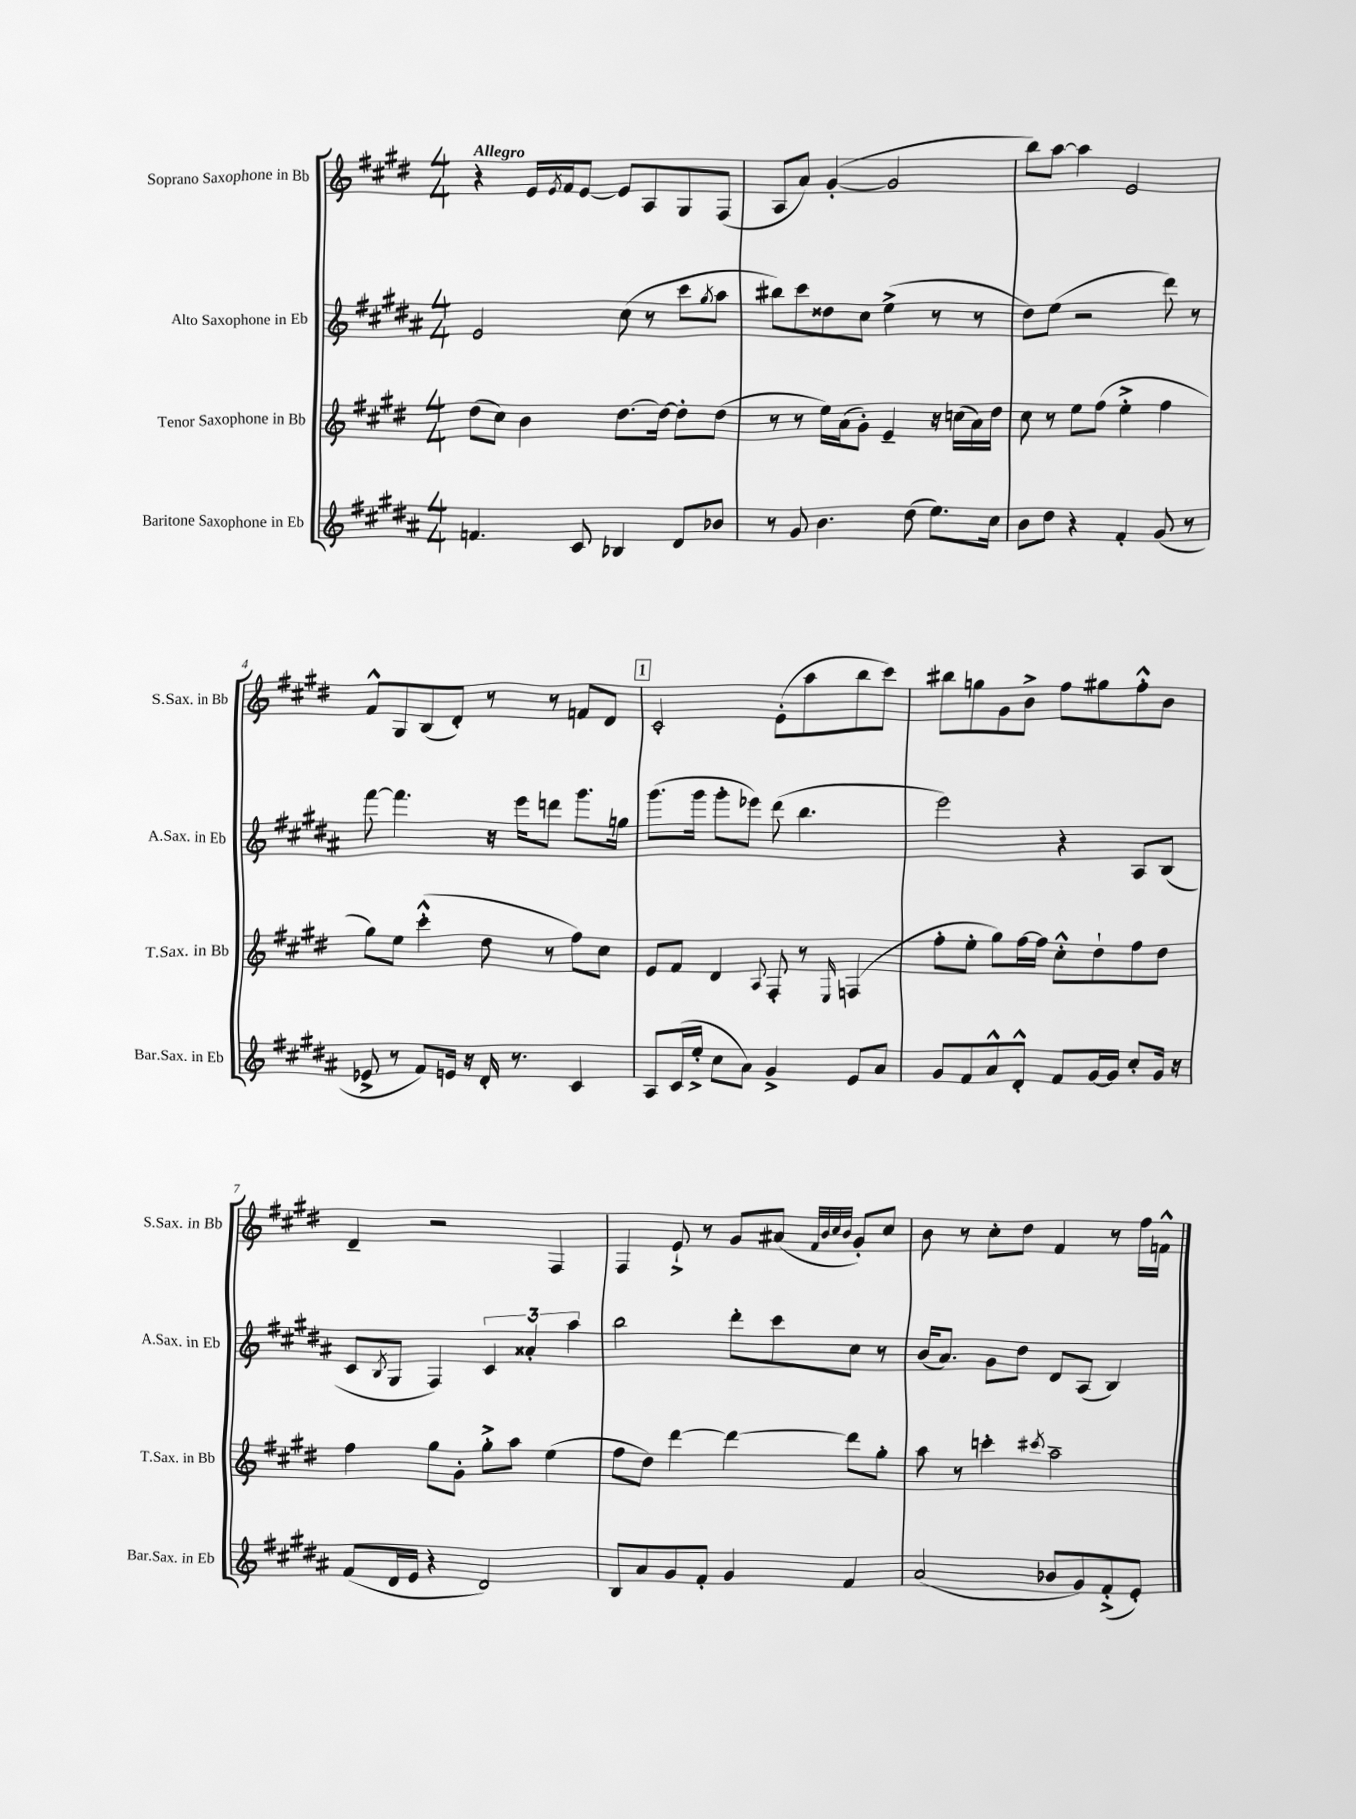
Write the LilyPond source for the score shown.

<<
\new StaffGroup <<
\new Staff = "s0" \with { instrumentName = "Soprano Saxophone in Bb" shortInstrumentName = "S.Sax. in Bb" } {
    \clef treble \key e \major \numericTimeSignature \time 4/4 \tempo "Allegro"
    r4 e'16 \acciaccatura { e'8 } fis'16 e'8~ e'8 a8 gis8 fis8( |
    a8 a'8) gis'4~-.( gis'2 |
    b''8) a''8~ a''4 e'2 |
    fis'8-^ gis8 b8( dis'8-.) r8 r8 f'8 dis'8 |
    \mark \markup { \box "1" } cis'2-. e'8-.( a''8 b''8 cis'''8) |
    bis''8 g''8 gis'8 b'8-> fis''8 gis''8 fis''8-.-^ b'8 |
    dis'4-- r2 fis4 |
    fis4 e'8-!-> r8 gis'8 ais'8( \grace { fis'32 b'32 cis''32 b'32 } gis'8-.) cis''8 |
    b'8 r8 cis''8-. dis''8 fis'4 r8 fis''16 f'16-^ \bar "|." |
}
\new Staff = "s1" \with { instrumentName = "Alto Saxophone in Eb" shortInstrumentName = "A.Sax. in Eb" } {
    \clef treble \key b \major \numericTimeSignature \time 4/4
    e'2 cis''8( r8 cis'''8 \acciaccatura { gis''8 } ais''8 |
    bis''8) cis'''8 disis''8 cis''8 e''4->( r8 r8 |
    dis''8) e''8( r2 dis'''8) r8 |
    fis'''8~ fis'''4. r16 e'''16 d'''8 gis'''8. g''16 |
    \mark \markup { \box "1" } gis'''8.( gis'''16 gis'''8-. ees'''8) dis'''8( b''4. |
    e'''2) r4 ais8 b8( |
    cis'8 \acciaccatura { b8 } gis8 fis4) \tuplet 3/2 { cis'4 aisis'4-. ais''4 } |
    b''2 dis'''8-. cis'''8 cis''8 r8 |
    b'16( ais'8.) gis'8 dis''8 dis'8 ais8( b4) \bar "|." |
}
\new Staff = "s2" \with { instrumentName = "Tenor Saxophone in Bb" shortInstrumentName = "T.Sax. in Bb" } {
    \clef treble \key e \major \numericTimeSignature \time 4/4
    dis''8( cis''8) b'4 dis''8.~ dis''16~ dis''8-. dis''8( |
    r8 r8 e''16) a'16( gis'8-.) e'4-- r16 c''16( a'16) dis''16 |
    cis''8 r8 e''8 fis''8( e''4-.-> fis''4 |
    gis''8) e''8 cis'''4-.-^( dis''8 r8 fis''8) cis''8 |
    \mark \markup { \box "1" } e'8 fis'8 dis'4 \appoggiatura { a8 } fis8-. r8 \grace { e16 } f4( |
    fis''8-. e''8-. gis''8) fis''16~ fis''16 cis''8-.-^ dis''8-! fis''8 dis''8 |
    fis''4 gis''8 gis'8-. gis''8-.-> a''8 e''4( |
    fis''8 dis''8) dis'''4~ dis'''4~ dis'''8 gis''8-. |
    a''8 r8 c'''4-. \acciaccatura { cis'''8 } a''2-- \bar "|." |
}
\new Staff = "s3" \with { instrumentName = "Baritone Saxophone in Eb" shortInstrumentName = "Bar.Sax. in Eb" } {
    \clef treble \key b \major \numericTimeSignature \time 4/4
    f'4. cis'8 bes4 dis'8 bes'8 |
    r8 gis'8 b'4. dis''8( e''8.) cis''16 |
    b'8 dis''8 r4 fis'4-. gis'8( r8 |
    ees'8-> r8 fis'8) e'16 r16 dis'16-. r8. cis'4 |
    \mark \markup { \box "1" } ais8 cis'16( e''16-.-> cis''8 ais'8) gis'4-> e'8 ais'8 |
    gis'8 fis'8 ais'8-^ dis'8-.-^ fis'8 gis'16~ gis'16 cis''8-. gis'16 r16 |
    fis'8( dis'16 e'16 r4 dis'2) |
    b8 ais'8 gis'8 fis'8-. gis'4 fis'4 |
    ais'2( bes'8 gis'8) fis'8-.->( e'8-.) \bar "|." |
}
>>
>>
